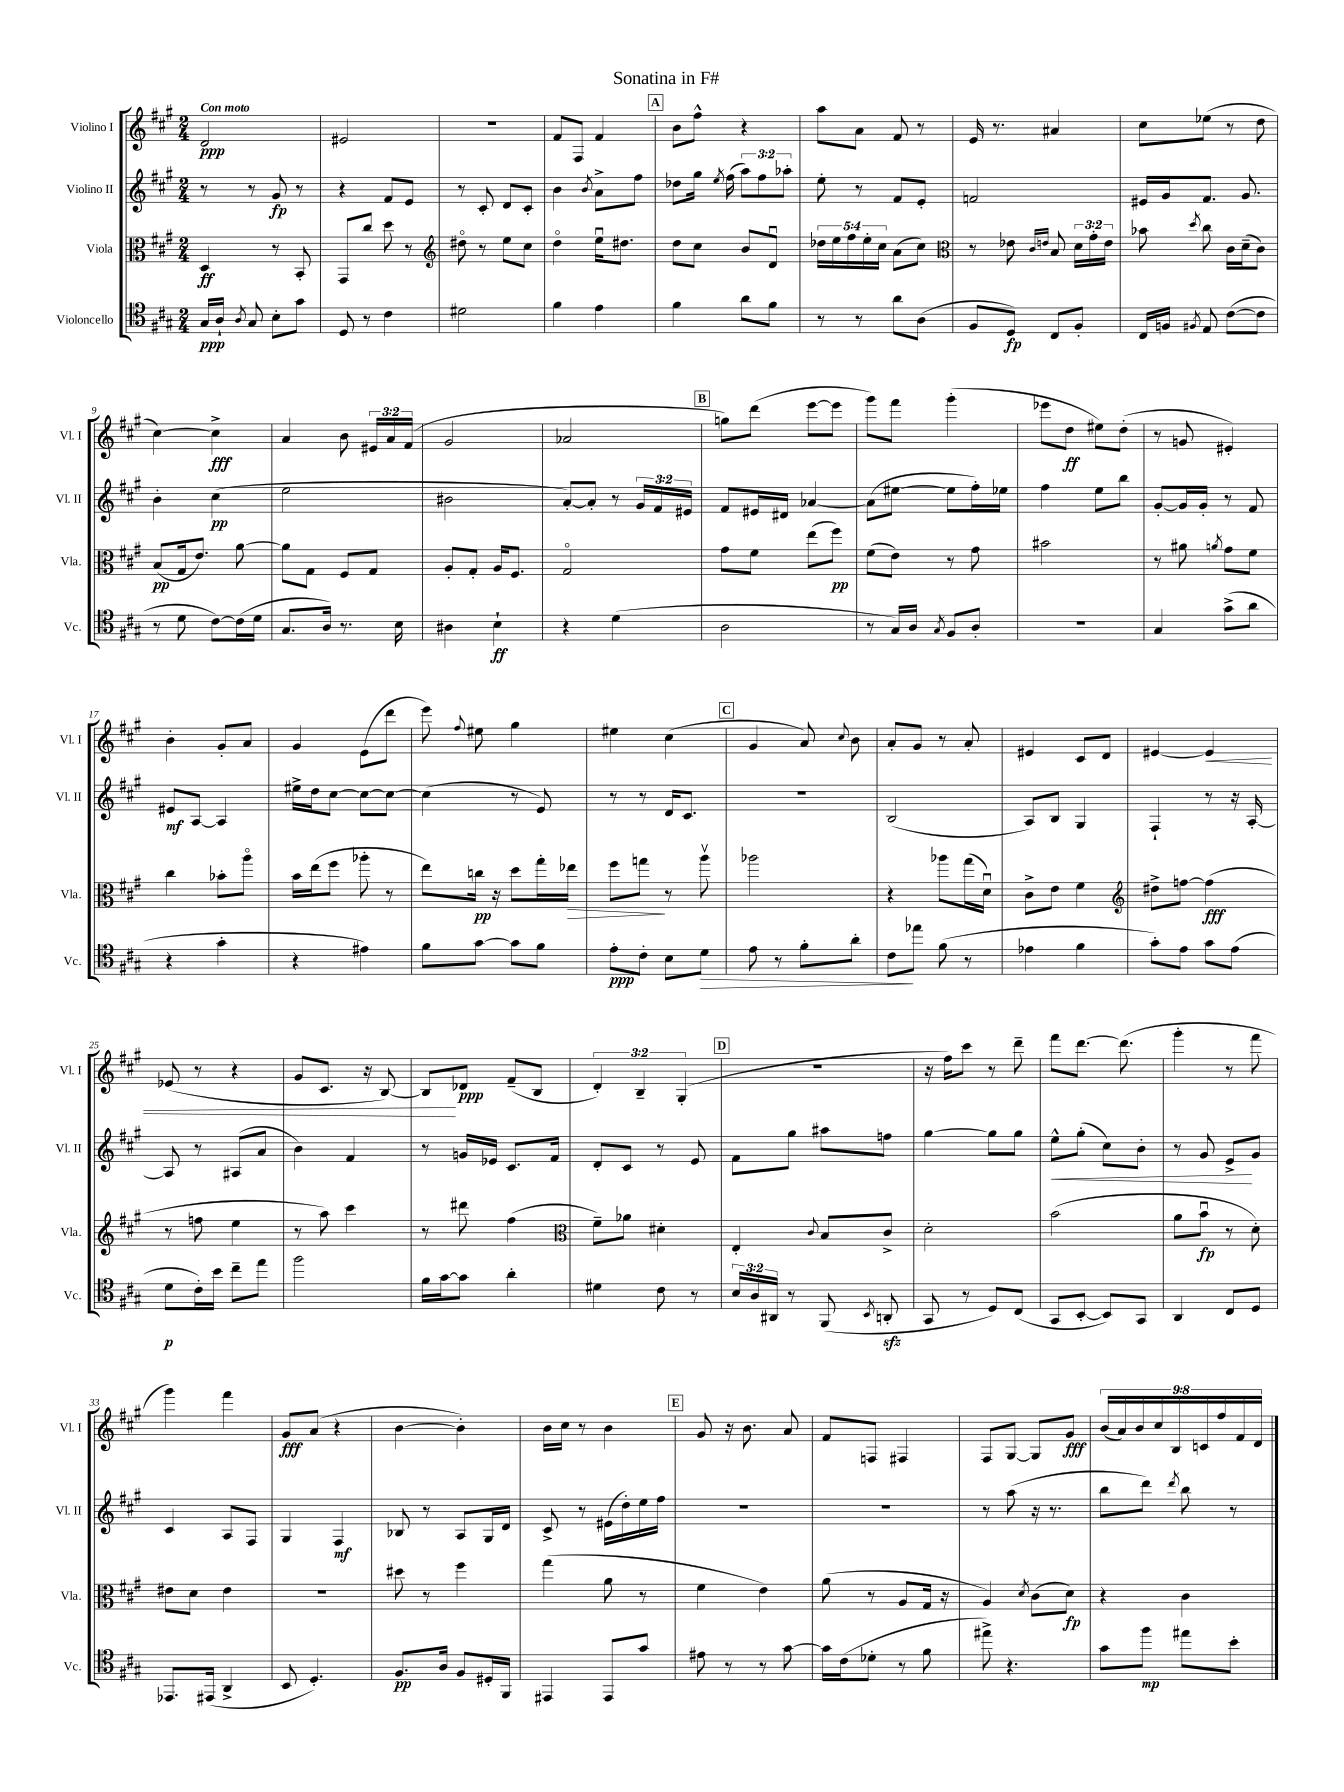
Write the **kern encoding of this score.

**kern	**kern	**kern	**kern
*staff4	*staff3	*staff2	*staff1
*clefC4	*clefC3	*clefG2	*clefG2
*k[f#c#g#]	*k[f#c#g#]	*k[f#c#g#]	*k[f#c#g#]
*M2/4	*M2/4	*M2/4	*M2/4
16G#	4D	8r	2d
16A`	.	.	.
8qA	.	.	.
8G#	.	8r	.
8B'	8r	8g#	.
8g#	8BB'	8r	.
=	=	=	=
8D	8GG#	4r	2e#
8r	8cc#	.	.
4c#	8dd	8f#	.
.	8r	8e	.
=	=	=	=
*	*clefG2	*	*
2d#	8dd#o	8r	2r
.	8r	8c#'	.
.	8ee	8d	.
.	8cc#	8c#'	.
=	=	=	=
4f#	4ddo	4b	8f#
.	.	.	8F#
.	.	8qb	.
4e	16eeu	8a^	4f#
.	8.dd#	.	.
.	.	8ff#	.
=	=	=	=
4f#	8dd	8dd-	8b
.	8cc#	16gg#	8ff#^^
.	.	8qee	.
.	.	(16ff#	.
8a	8b	12aa)	4r
.	.	12ff#	.
8f#	8du	.	.
.	.	12aa-'	.
=	=	=	=
8r	20dd-	8ee'	8aa
.	20ee	.	.
.	20ff#	.	.
8r	.	8r	8a
.	20ee'	.	.
.	20cc#	.	.
8a	(8a	8f#	8f#
(8A	8cc#)	8e'	8r
=	=	=	=
*	*clefC3	*	*
8F#	8r	2f	16e
.	.	.	8.r
8D)	8e-	.	.
.	16qqc#	.	.
.	16qqe	.	.
8C#	8B	.	4a#
8F#'	24d	.	.
.	24g#'	.	.
.	24e	.	.
=	=	=	=
16C#	8b-	16e#	8cc#
16F	.	16g#	.
8qF#	8qdd	.	.
8E	8cc#	8.f#	(8ee-
([8c#	16c#	.	8r
.	(16d~	8.g#	.
8c#]	8c#)	.	8dd
=	=	=	=
8r	(8B	4b'	[4cc#)
8d	16G#	.	.
.	8.e)	.	.
[8c#)	.	(4cc#	4cc#^]
(16c#]	[8a	.	.
16d	.	.	.
=	=	=	=
8.G#	8a]	2ee	4a
.	8G#	.	.
16A)	.	.	.
8.r	8F#	.	8b
.	8G#	.	24e#
.	.	.	24a
16B	.	.	.
.	.	.	(24f#
=	=	=	=
4A#	8A'	2b#	2g#
.	8G#'	.	.
4B`	16A	.	.
.	8.F#	.	.
=	=	=	=
4r	2G#o	[8a')	2a-
.	.	8a']	.
(4d	.	8r	.
.	.	24g#	.
.	.	24f#	.
.	.	24e#	.
=	=	=	=
2A	8g#	8f#	8gg)
.	8f#	16e#	(8ddd
.	.	16d#	.
.	(8ee	[4a-	[8eee
.	8ff#)	.	8eee]
=	=	=	=
8r	(8f#	(8a-]	8ggg#)
16G#)	8e)	[8ee#	8fff#
16A	.	.	.
8qG#	.	.	.
8F#	8r	8ee#]	(4ggg#'
8A'	8g#	16ff#')	.
.	.	16ee-	.
=	=	=	=
2r	2b#	4ff#	8eee-
.	.	.	8dd
.	.	8ee	8ee#)
.	.	8bb	(8dd'
=	=	=	=
4G#	8r	[8g#'	8r
.	8a#	16g#]	8g
.	.	16g#'	.
.	8qa	.	.
(8g#^	8g#	8r	4e#')
8a	8f#	8f#	.
=	=	=	=
4r	4cc#	8e#	4b'
.	.	[8A	.
4g#'	8b-'	4A]	8g#'
.	8aao	.	8a
=	=	=	=
4r	16b	16ee#^	4g#
.	(16ee	16dd	.
.	8ff#	[8cc#	.
4e#)	8aa-'	8cc#_	(8e
.	8r	8cc#_	8ddd
=	=	=	=
8f#	8ee)	(4cc#]	8eee)
.	.	.	8qqff#
[8g#	16cc	.	8ee#
.	16r	.	.
8g#]	8dd	8r	4gg#
8f#	16gg#'	8e)	.
.	16ee-	.	.
=	=	=	=
8e'	8ff#	8r	4ee#
8c#'	8gg	8r	.
8B	8r	16d	(4cc#
.	.	8.c#	.
8d	8aav	.	.
=	=	=	=
8e	2aa-	2r	4g#
8r	.	.	.
8f#'	.	.	8a)
.	.	.	8qqcc#
8a'	.	.	8b
=	=	=	=
8c#	4r	(2B	8a'
8ee-	.	.	8g#
(8f#	8aa-	.	8r
8r	(16gg#	.	8a'
.	16du)	.	.
=	=	=	=
4e-	8c#^	8A)	4e#
.	8e	8B	.
4f#	4f#	4G#	8c#
.	.	.	8d
=	=	=	=
*	*clefG2	*	*
8g#')	8dd#^	4F#`	[4e#
8e	[8ff	.	.
8g#	(4ff]	8r	4e#]
(8e	.	16r	.
.	.	[16A'	.
=	=	=	=
8d	8r	8A]	(8e-
16c#')	8ff	8r	8r
16b	.	.	.
8cc#~	4ee	(8A#	4r
8ee	.	8a	.
=	=	=	=
2ff#	8r	4b)	8g#
.	8aa)	.	8.c#
.	4ccc#	4f#	.
.	.	.	16r
.	.	.	[8B)
=	=	=	=
16f#	8r	8r	8B]
[16g#	.	.	.
8g#]	8ddd#	16g	8d-
.	.	16e-	.
4a'	(4ff#	8.c#	(8f#~
.	.	.	8B
.	.	16f#	.
=	=	=	=
*	*clefC3	*	*
4d#	8f#~)	8d'	6d')
.	8a-	8c#	.
.	.	.	6B~
8c#	4d#'	8r	.
.	.	.	(6G#'
8r	.	8e	.
=	=	=	=
24B	4E'	8f#	2r
24A	.	.	.
24AA#	.	.	.
8r	.	8gg#	.
.	8qqc#	.	.
(8FF#	8B	8aa#	.
8qBB	.	.	.
8AA'	8c#^	8ff	.
=	=	=	=
8GG#	2d'	[4gg#	16r
.	.	.	16ff#)
8r	.	.	8ccc#
8D)	.	8gg#]	8r
(8C#	.	8gg#	8ddd~
=	=	=	=
8GG#	(2b	8ee^^	8fff#
[8BB'	.	(8gg#'	[8.ddd
8BB])	.	8cc#)	.
.	.	.	(8.ddd]
8GG#	.	8b'	.
=	=	=	=
4AA	8a	8r	4ggg#'
.	8bu	8g#	.
8C#	8r	8e^	8r
8D	8d')	8g#	8fff#
=	=	=	=
8.EE-	8e#	4c#	4ggg#)
.	8d	.	.
(16EE#	.	.	.
4AA^	4e#	8A	4fff#
.	.	8F#	.
=	=	=	=
8BB	2r	4G#	8g#
4.D')	.	.	(8a
.	.	4F#	4r
=	=	=	=
8.F#	8dd#	8B-	[4b
.	8r	8r	.
16A	.	.	.
8F#	4ff#	8A	4b'])
16D#'	.	16G#	.
16FF#	.	16d	.
=	=	=	=
4EE#	(4gg#	8c#^	16b
.	.	.	16cc#
.	.	8r	8r
8EE#	8a	(16e#	4b
.	.	16dd')	.
8g#	8r	16ee	.
.	.	16ff#	.
=	=	=	=
8e#	4f#	2r	8g#
8r	.	.	16r
.	.	.	8.b
8r	4e)	.	.
[8g#	.	.	8a
=	=	=	=
16g#]	(8a	2r	8f#
(16c#	.	.	.
8d-'	8r	.	8F
8r	8A	.	4F#
8f#	16G#	.	.
.	16r	.	.
=	=	=	=
8ee#^)	4A)	8r	8F#
4.r	.	(8aa	[8G#
.	8qd	.	.
.	(8c#	16r	8G#]
.	.	8.r	.
.	8d)	.	8g#
=	=	=	=
8g#	4r	8bb	(18b
.	.	.	18a)
.	.	.	18b
8ff#	.	8ddd)	.
.	.	.	18cc#
.	.	.	18B
.	.	8qddd	.
8ee#	4c#	8bb	.
.	.	.	18c
.	.	.	18ff#
8b'	.	8r	.
.	.	.	18f#
.	.	.	18d
==	==	==	==
*-	*-	*-	*-
